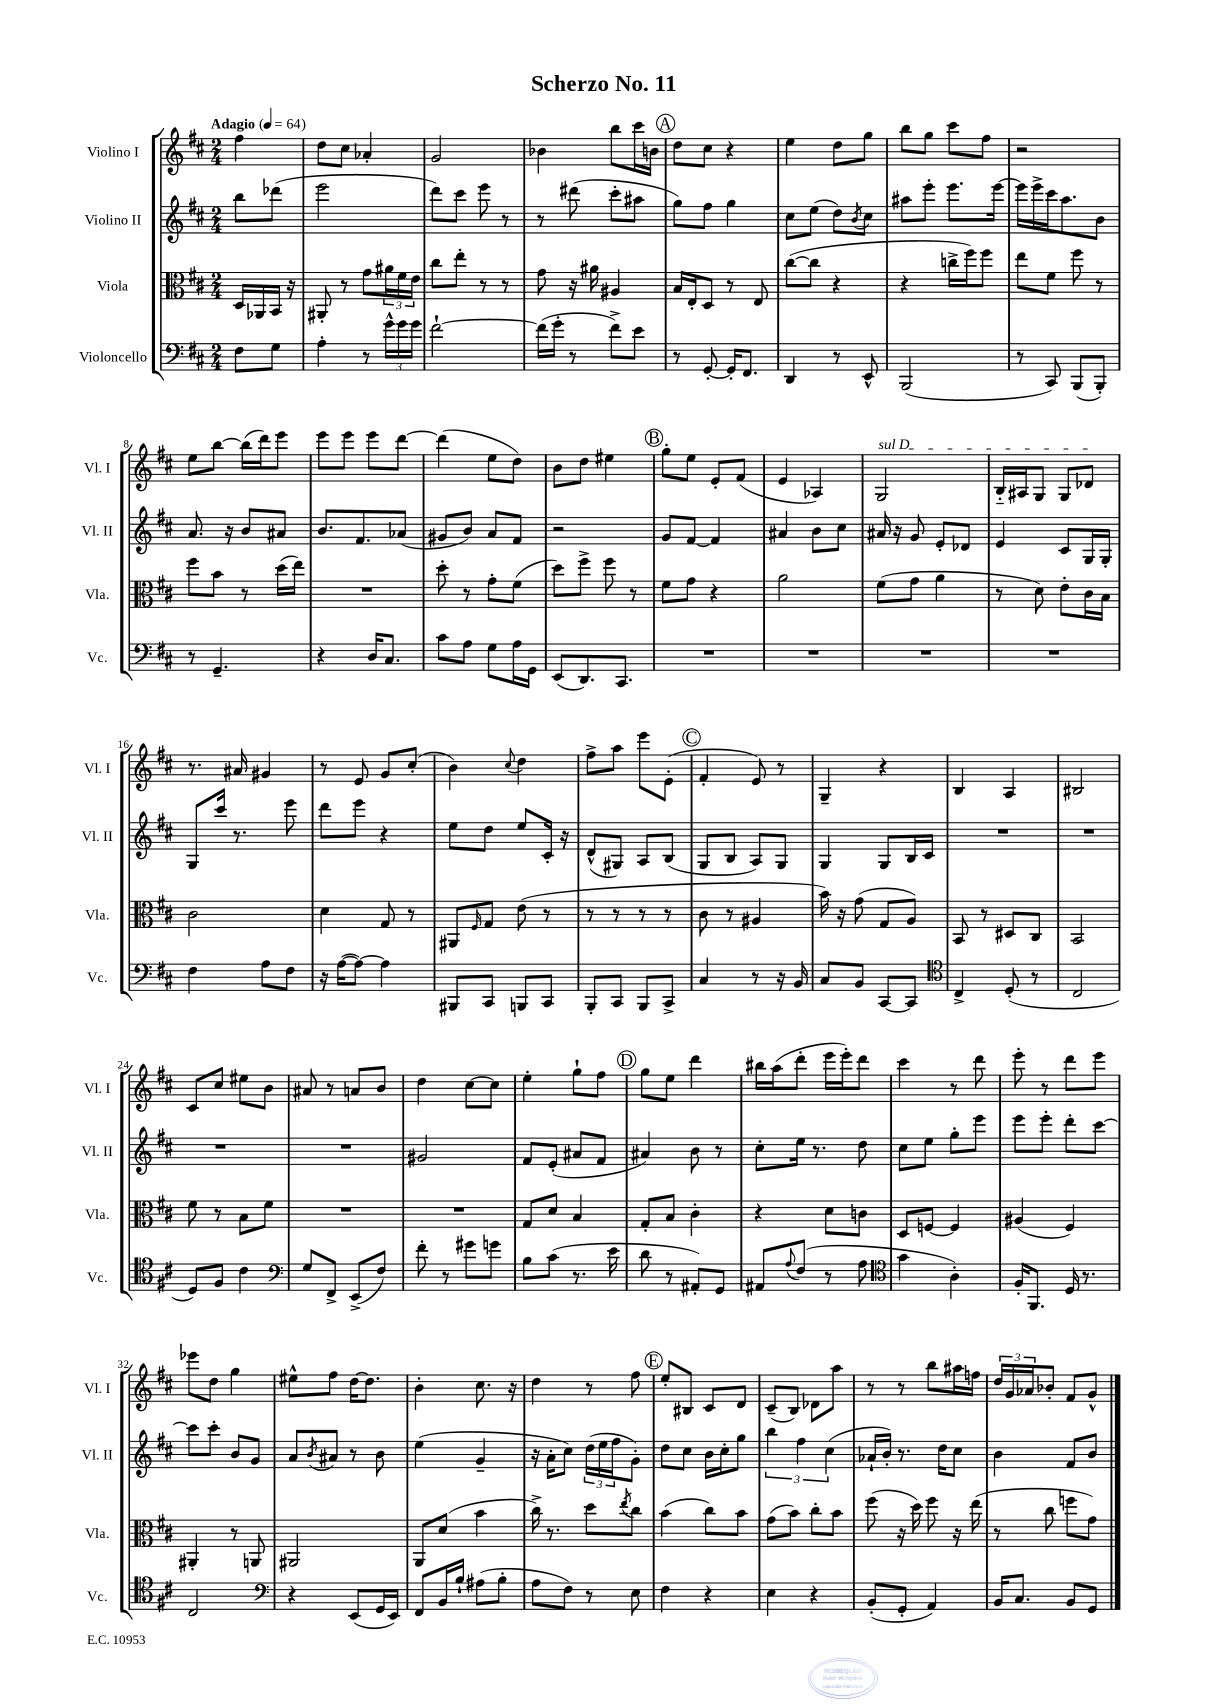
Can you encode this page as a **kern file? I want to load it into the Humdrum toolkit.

**kern	**kern	**kern	**kern
*staff4	*staff3	*staff2	*staff1
*clefF4	*clefC3	*clefG2	*clefG2
*k[f#c#]	*k[f#c#]	*k[f#c#]	*k[f#c#]
*M2/4	*M2/4	*M2/4	*M2/4
*MM64	*MM64	*MM64	*MM64
8F#	16D	8bb	4ff#
.	16AA-	.	.
8G	16BB	(8ddd-	.
.	16r	.	.
=	=	=	=
4A'	8AA#'	2eee	8dd
.	8r	.	8cc#
8r	8g	.	4a-'
24g^^	24a#	.	.
24g	24f#	.	.
24g	24e	.	.
=	=	=	=
[2f#`	8cc#	8ddd)	2g
.	8ee'	8ccc#	.
.	8r	8eee	.
.	8r	8r	.
=	=	=	=
(16f#]	8g	8r	4b-
16g'	.	.	.
8r	16r	(8ddd#	.
.	16a#	.	.
8f#^)	4A#	8ccc#'	8bb
8e	.	8aa#	16ccc#
.	.	.	16b
=	=	=	=
8r	16B	8gg)	8dd
.	16E'	.	.
[8GG'	8D	8ff#	8cc#
16GG']	8r	4gg	4r
8.FF#	.	.	.
.	8E	.	.
=	=	=	=
4DD	([8cc#	8cc#	4ee
.	8cc#]	(8ee	.
8r	4r	8dd)	8dd
.	.	8qb	.
8EE^^	.	8cc#	8gg
=	=	=	=
(2BBB	4r	8aa#	8bb
.	.	8eee'	8gg
.	16cc^	8.eee	8ccc#
.	16ff#)	.	.
.	8ff#	.	8ff#
.	.	[16eee	.
=	=	=	=
8r	8ee	16eee]	2r
.	.	16eee^	.
8CC#)	8f#	16ccc#	.
.	.	8.aa	.
(8BBB	8ff#	.	.
8BBB')	8r	8b	.
=	=	=	=
8r	8ff#	8.a	8ee
4.GG~	8b	.	[8bb
.	.	16r	.
.	8r	8b	(16bb]
.	.	.	16ddd)
.	(16dd	8a#	8eee
.	16ee)	.	.
=	=	=	=
4r	2r	8.b	8eee
.	.	.	8eee
.	.	8.f#	.
16D	.	.	8eee
8.C#	.	.	.
.	.	(8a-	[8ddd
=	=	=	=
8c#	8dd'	8g#	(4ddd]
8A	8r	8b)	.
8G	8g'	8a	8ee
16A	(8f#	8f#	8dd)
16GG	.	.	.
=	=	=	=
(8EE	8dd)	2r	8b
8.DD)	8ff#^	.	8dd
.	8ff#	.	4ee#
8.CC#	.	.	.
.	8r	.	.
=	=	=	=
2r	8f#	8g	8gg'
.	8g	[8f#	8ee
.	4r	4f#]	8e'
.	.	.	(8f#
=	=	=	=
2r	2a	4a#	4e
.	.	8b	4A-)
.	.	8cc#	.
=	=	=	=
2r	(8f#	16a#	2G
.	.	16r	.
.	8g	8g	.
.	4a	8e'	.
.	.	8d-	.
=	=	=	=
2r	8r	4e	16B'~
.	.	.	16A#
.	8d)	.	8G
.	8e'	8c#	8G
.	16c#	16G	8d-
.	16B	16G'	.
=	=	=	=
4F#	2c#	8G	8.r
.	.	16ccc#	.
.	.	8.r	16a#
8A	.	.	4g#
8F#	.	8eee	.
=	=	=	=
16r	4d	8ddd	8r
([16A	.	.	.
8A_)	.	8eee	8e
4A]	8G	4r	8g
.	8r	.	(8cc#'
=	=	=	=
8BBB#	8AA#	8ee	4b)
.	16qqF#	.	.
8CC#	8G	8dd	.
.	.	.	8qqcc#
8BBB	(8e	8ee	4dd
8CC#	8r	16c#'	.
.	.	16r	.
=	=	=	=
8BBB'	8r	(8d^^	8ff#^
8CC#	8r	8G#)	8aa
8BBB	8r	8A	8eee
8CC#^	8r	(8B	(8e'
=	=	=	=
4C#	8c#	8G	4f#'
.	8r	8B	.
8r	4A#	8A)	8e)
16r	.	8G	8r
16BB	.	.	.
=	=	=	=
8C#	16b)	4G	4G~
.	16r	.	.
8BB	(8g	.	.
[8CC#	8G	8G	4r
8CC#]	8A)	16B	.
.	.	16c#	.
=	=	=	=
*clefC4	*	*	*
4C#^	8BB	2r	4B
.	8r	.	.
(8D'	8D#	.	4A
8r	8C#	.	.
=	=	=	=
2C#	2BB	2r	2B#
=	=	=	=
8D)	8f#	2r	8c#
8F#	8r	.	8cc#
4c#	8B	.	8ee#
.	8f#	.	8b
=	=	=	=
*clefF4	*	*	*
8G	2r	2r	8a#
8FF#^	.	.	8r
(8EE^	.	.	8a
8F#)	.	.	8b
=	=	=	=
8f#'	2r	2g#	4dd
8r	.	.	.
8g#	.	.	[8cc#
8g	.	.	8cc#]
=	=	=	=
8B	8G	8f#	4ee'
(8c#	8d	(8e'	.
8.r	4B	8a#	8gg`
.	.	8f#	8ff#
16e	.	.	.
=	=	=	=
8d	8G'	4a#)	8gg
8r	8B	.	8ee
8AA#')	4c#'	8b	4ddd
8GG	.	8r	.
=	=	=	=
8AA#	4r	8cc#'	16bb#
.	.	.	(16aa
8qqA	.	.	.
(8F#	.	16ee	8ddd'
.	.	8.r	.
8r	8d	.	16eee
.	.	.	16eee')
8A	8c	8dd	8ddd
=	=	=	=
*clefC4	*	*	*
4g	8D	8cc#	4ccc#
.	[8F	8ee	.
4A')	4F]	8gg'	8r
.	.	8eee	8ddd
=	=	=	=
16F#'	(4A#	8eee	8eee'
8.FF#	.	.	.
.	.	8eee'	8r
16D	4F#)	8ddd'	8ddd
8.r	.	.	.
.	.	[8ccc#	8eee
=	=	=	=
2C#	4AA#'	8ccc#]	8eee-
.	.	8ccc#'	8dd
.	8r	8b	4gg
.	8AA	8g	.
=	=	=	=
*clefF4	*	*	*
4r	2AA#	8a	8ee#^^
.	.	8qb	.
.	.	8a#	8ff#
(8EE	.	8r	[16dd
.	.	.	8.dd]
16GG	.	8b	.
16EE)	.	.	.
=	=	=	=
8FF#	8AA	(4ee	4b'
16BB	(8d	.	.
16B`	.	.	.
(8A#	4b	4g~	8.cc#
8B'	.	.	.
.	.	.	16r
=	=	=	=
8A	16cc#^)	16r	4dd
.	8.r	16a'	.
8F#)	.	8cc#)	.
8r	8dd	(24dd	8r
.	.	24ee	.
.	.	24ff#	.
.	8qee	.	.
8E	8cc#	8g')	8ff#
=	=	=	=
4F#	(4b	8dd	8ee'
.	.	8cc#	8B#
4r	8cc#)	16b	8c#
.	.	16cc#'	.
.	8b	8gg	8d
=	=	=	=
4E	(8g	6bb	(8c#~
.	8b)	.	8B)
.	.	6ff#	.
4r	8cc#'	.	8d-
.	.	(6cc#	.
.	8b	.	8aa
=	=	=	=
(8BB'	(8ff#	16a-`	8r
.	.	16b')	.
8GG'	16r	8.r	8r
.	16dd)	.	.
4AA)	8ff#	.	8bb
.	.	16dd	.
.	16r	8cc#	16aa#
.	(16ee	.	16ff
=	=	=	=
16BB	8r	4b	24dd
.	.	.	24g
8.C#	.	.	.
.	.	.	24a-
.	8cc#	.	8b-'
8BB	8ff	8f#	8f#
8GG	8g)	8b	8g^^
==	==	==	==
*-	*-	*-	*-
